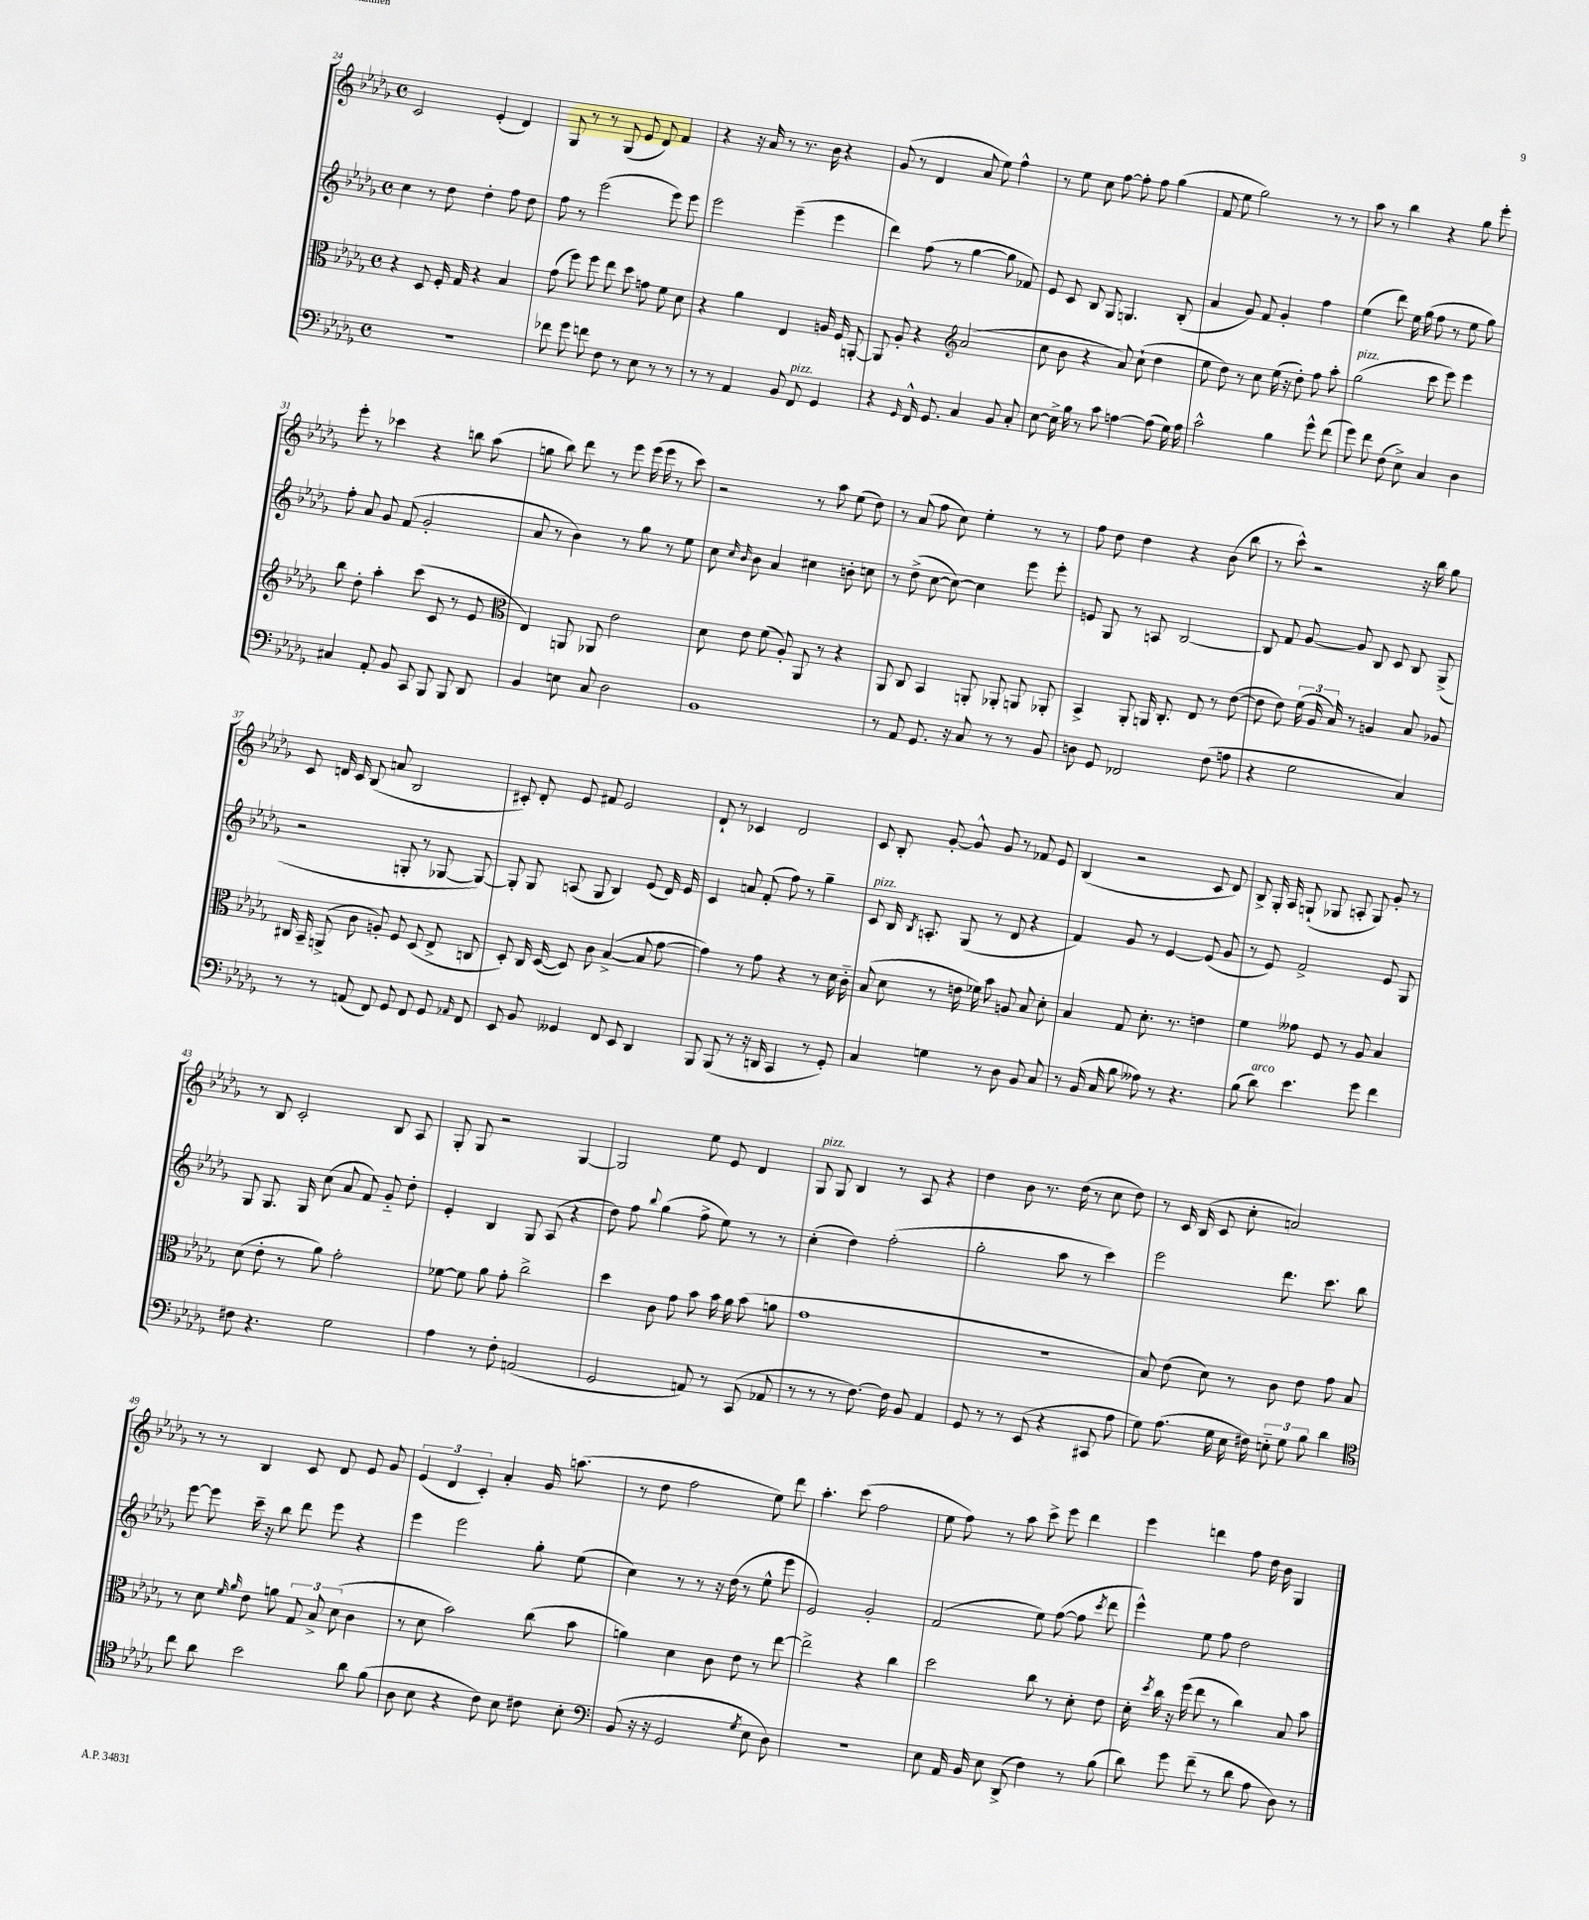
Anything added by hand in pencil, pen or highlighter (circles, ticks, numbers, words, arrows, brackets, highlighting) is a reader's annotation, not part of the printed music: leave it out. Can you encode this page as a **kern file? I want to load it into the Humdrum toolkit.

**kern	**kern	**kern	**kern
*staff4	*staff3	*staff2	*staff1
*clefF4	*clefC3	*clefG2	*clefG2
*k[b-e-a-d-g-]	*k[b-e-a-d-g-]	*k[b-e-a-d-g-]	*k[b-e-a-d-g-]
*M4/4	*M4/4	*M4/4	*M4/4
*met(c)	*met(c)	*met(c)	*met(c)
1r	4r	4cc	2c
.	8D-	8r	.
.	16F'	8dd-	.
.	16G-	.	.
.	4r	4dd-'	(4e-'
.	4B-	8ff	4d-)
.	.	8dd-	.
=	=	=	=
8f-	(8g-	8ff	8G-
8g-	8ff)	8r	8r
8f	8ff	(2eee-	8r
8F	8ee-	.	(8G-
8r	8dd-	.	8e-
8E-	8g	.	8d-)
8r	8f	8eee-)	4f
8r	8d-	8eee-	.
=	=	=	=
8r	4r	2eee-	4r
8r	.	.	.
4AA-	4a-	.	16r
.	.	.	16a-
.	.	.	8r
8BB-	4E-	(4eee-~	8.r
8FF	.	.	.
.	.	.	16b-
4GG-	16A	4eee-	4r
.	16F	.	.
.	[8AA'	.	.
=	=	=	=
4r	8AA]	4ddd-)	(8g-
.	8A-'	.	8r
16qqGG-	.	.	.
16FF^^	4r	(8ff	4d-
8.GG-	.	.	.
.	.	8r	.
*	*clefG2	*	*
4C	(2a-	[4gg-	8a-
.	.	.	8ee-)
8BB-	.	8gg-]	4ff^^
8C'	.	8f-)	.
=	=	=	=
[8E-	8cc	8e-	8r
16E-^]	8b-	8c	8ee-
16B-	.	.	.
8r	4r	8B-	8cc
8c	.	8G-	[8ff
[4A	8a-)	4.G	8ff']
.	(8cc`	.	8ff
(8A]	4dd-	.	(4gg-
16G-)	.	(8B-'	.
16A	.	.	.
=	=	=	=
2c^^	8ee-	4a-	8f
.	8dd-)	.	8ee-
.	8r	8g-)	2gg-)
.	8cc	8f	.
4B-	(16ee-	4g-'	.
.	16r	.	.
.	8dd-')	.	.
8g-^^	8ff	4ff	8r
(8f	8aa-'	.	8r
=	=	=	=
8g-)	(2gg-	(4ee-	8aa-
8f	.	.	8r
(8F	.	8ddd-)	4bb-
8E-^)	.	16ee-	.
.	.	(16gg-	.
4C	8ccc	8ff	4r
.	8eee-)	8r	.
4D-	4eee-	8ee-	8gg-
.	.	8gg-)	8eee-'
=	=	=	=
4C#	8bb-	8ff'	8eee-'
.	8dd-'	8a-	8r
8AA-'	4aa-'	8g-	4ccc-
8BB-	.	(8f	.
8CC	(8ccc	2g-'	4r
8BBB-	8c	.	.
8BBB-	8r	.	8bb
8DD-	8e-	.	(8aa-
=	=	=	=
*	*clefC3	*	*
4BB-	4E-)	8a-	8gg
.	.	8r	8bb-)
8E	8AA	4b-)	8ddd-
8C	8AA-	.	8r
2D-	2e-	8r	8eee-
.	.	8gg-	(16eee-
.	.	.	16eee-
.	.	8r	8r
.	.	8ee-	8ccc)
=	=	=	=
1BB-	8d-	8cc	2r
.	.	16qqcc	.
.	.	16qqb-	.
.	8e-	8b-	.
.	(8f	4a-	.
.	8A-')	.	.
.	8AA-	4cc#	8r
.	8r	.	8aa-
.	4r	8b'	(8ee-
.	.	8cc	8dd-)
=	=	=	=
8r	8AA-	8r	8r
8AA-	8C	(8dd-^	(8a-
8.GG-	4BB-	[8cc	8ff
.	.	8cc_)	8cc)
16r	.	.	.
8C	8AA'	4cc]	4ee-'
8r	8AA-'	.	.
8r	8AA	8eee-	8r
8BB-	8AA-'	8eee-'	8r
=	=	=	=
8D	4BB-^	8e	8ff
8GG-	.	8G-	8dd-
2FF-	8AA-'	8r	4dd-
.	16AA	8A	.
.	8.C'	.	.
.	.	[2B-	4r
.	8E-	.	.
(8F	8r	.	(8b-
8A	([8e-	.	8bb-
=	=	=	=
4r	8e-]	8B-]	8r
.	8e-)	8f	8ccc^^)
2G-	(24f	[8g-	2r
.	24A-	.	.
.	24B-)	.	.
.	8r	8g-]	.
.	4A	8B-	.
.	.	8c	.
4C)	8B-	8B-	16r
.	.	.	16bb-
.	8A-	(8G-^	8gg-
=	=	=	=
8r	16C#	2r	8c
.	16BB-~	.	.
8r	(8AA^	.	16d
.	.	.	16c
(8AA	8c	.	(8B-
8FF)	8A')	.	8a
8GG-	8F	8G'	2B-
8FF	(8D-	8r	.
8GG-	8E-^	[8G-	.
16qqAA-	.	.	.
8FF	8C	8G-_)	.
=	=	=	=
8EE-	8D-')	8G-']	8c#')
8BB-	16C	8G-	8d-'
.	([16D-	.	.
4GG--	8D-])	(8A	8e-
.	8c	8G-	8f#
8FF	([4B-^	4B-)	2e-
8EE-	.	.	.
4DD-	8B-]	(8e-	.
.	[8g-	16d-)	.
.	.	16e-	.
=	=	=	=
8BBB-	4g-])	4c	8d-`
(8BBB-	.	.	8r
8r	8r	8a	4c-
16r	8g-	(8f'	.
16DD	.	.	.
4CC	4r	8ff)	2d-
.	.	8r	.
8r	8r	4gg-~	.
8GG-')	16d-	.	.
.	16c'~	.	.
=	=	=	=
4C	(8B-	8c	8c
.	8d-	16B-	8B-'
.	.	8qB-	.
.	.	8.A'	.
4G	8r	.	[8g-'
.	16e	(8G-	8g-^^]
.	16f-)	.	.
8r	8b-	8r	8g-
8D-	8A	8d-	8r
8BB-	8B-	4r	8f-
8C	8d-'	.	8e-
=	=	=	=
8r	4B-	4f)	(4B-
(16BB-	.	.	.
16C	.	.	.
8B-	8G-	8g-	2r
8A--)	8.d-'	8r	.
8r	.	[4e-	.
.	8.r	.	.
4.r	.	.	.
.	4e	(8e-]	8c
.	.	8g-	8d-)
=	=	=	=
(8B-	4f	8r	8B-^
8d-)	.	8e-)	16G-'
.	.	.	16A-
4.e-	8g--	2f^	(8G`
.	8F	.	8G-
.	8r	.	8A'
8g-	8A-	.	8G-)
4f	4B-	8e-	8g-'
.	.	8G-	8r
=	=	=	=
8F#	(8d-	8G-	8r
4.r	8e-'	8.G-	8B-
.	8r	.	2c'
.	.	16G-	.
.	8a-)	(8cc	.
2G-	2g-'	8a-	.
.	.	8f)	.
.	.	8g-'~	8B-
.	.	8dd-'	8A-
=	=	=	=
4A-	[8f-	4e-'	8G-'
.	8f-]	.	8G-
8r	8a-	4B-	2r
8F'	8g-'	.	.
(2AA	2cc^	8G-	.
.	.	(8A-	.
.	.	4r	[4G-
=	=	=	=
2GG-	4dd-	8dd-)	2G-]
.	.	8ff	.
.	.	8qqbb-	.
.	8c	(4gg-	.
.	8g-	.	.
8AA)	8b-	8ff^	8ee-
8r	16b-	8ee-)	8e-
.	16a-	.	.
(8CC	(8b-	8r	4d-
8AA-	8a	8r	.
=	=	=	=
8r	1g-	(4cc'	8G-
8r	.	.	8G-
8r	.	4dd-)	4B-
[8.F)	.	.	.
.	.	(2ff'	8r
16F]	.	.	.
8BB-	.	.	8A-
4AA-	.	.	4r
=	=	=	=
8GG-	1r	2gg-'	4dd-
8r	.	.	.
8r	.	.	8b-
(8EE-	.	.	8.r
4r	.	8aa-	.
.	.	.	(16dd-
.	.	8r	8r
8CC#	.	4ccc)	8cc
8A-	.	.	8dd-)
=	=	=	=
8G-)	8B-)	2eee-	8r
(8.A-	(8e-	.	16c
.	.	.	(16B-
.	8d-)	.	8c
16G-	.	.	.
16E-	8r	.	8cc'
16F#)	.	.	.
12E'~	8c	8.ddd-	2a)
12G-	.	.	.
.	8e-	.	.
12B-	.	.	.
.	.	8.ccc	.
4d-	8g-	.	.
.	8B-	8bb-	.
=	=	=	=
*clefC4	*	*	*
8cc	8r	[8eee-	8r
8a-	8d-	8eee-]	8r
.	16qqf	.	.
.	16qqa-	.	.
2b-	8e-	16ccc~	4B-
.	.	16r	.
.	8a	8bb-	.
.	12G-	8ddd-	8c
.	12B-^	.	.
.	.	8eee-	8d-
.	(12d-	.	.
8a-	4c	4r	8e-
(8f	.	.	8g-
=	=	=	=
8A-	8r	4eee-	(6e-
8B-	8d-	.	.
.	.	.	6d-
4r	2b-)	2eee-	.
.	.	.	6c')
8c)	.	.	4a-'
8B-	.	.	.
8c#	(8cc	8gg-'	16g-
.	.	.	(8.aa
8B-'	8b-	(8ee-	.
=	=	=	=
*clefF4	*	*	*
(8BB-	4a)	4cc)	8r
16r	.	.	8dd-
16r	.	.	.
2GG-	4d-	8r	2ff
.	.	8r	.
.	8c	16r	.
.	.	(16dd-	.
.	8e-	8r	.
8qG-	.	.	.
8E-	8r	8ee-^^	8ee-)
8D-)	[8ee-	8eee-	8ddd-
=	=	=	=
1r	2ee-^]	2e-)	4.aa-'
.	.	.	(8ccc
.	4r	2g-'	2ff
.	4cc	.	.
=	=	=	=
8E-	2dd-	(2f	8ee-
16AA-	.	.	8ff)
16BB-	.	.	.
8E-	.	.	8r
(8DD-^	.	.	8aa-
4F)	8cc	8ee-)	8ccc^
.	8r	([8ff	8eee-
8r	8d-'	8ff]	4ddd-
.	.	8qccc	.
(8B-	8e-	8ddd-	.
=	=	=	=
8d-)	16d-'	4eee-^^)	4eee-
.	8qdd-	.	.
.	16cc	.	.
8g-	16r	.	.
.	(16ff	.	.
(8f~	8ee-	8ee-	4ddd
8r	8r	8ff	.
8d-	4cc)	2dd-	8ff
8A-	.	.	16dd-
.	.	.	16b-
8D-)	8B-	.	4G-
8r	8b-	.	.
==	==	==	==
*-	*-	*-	*-
